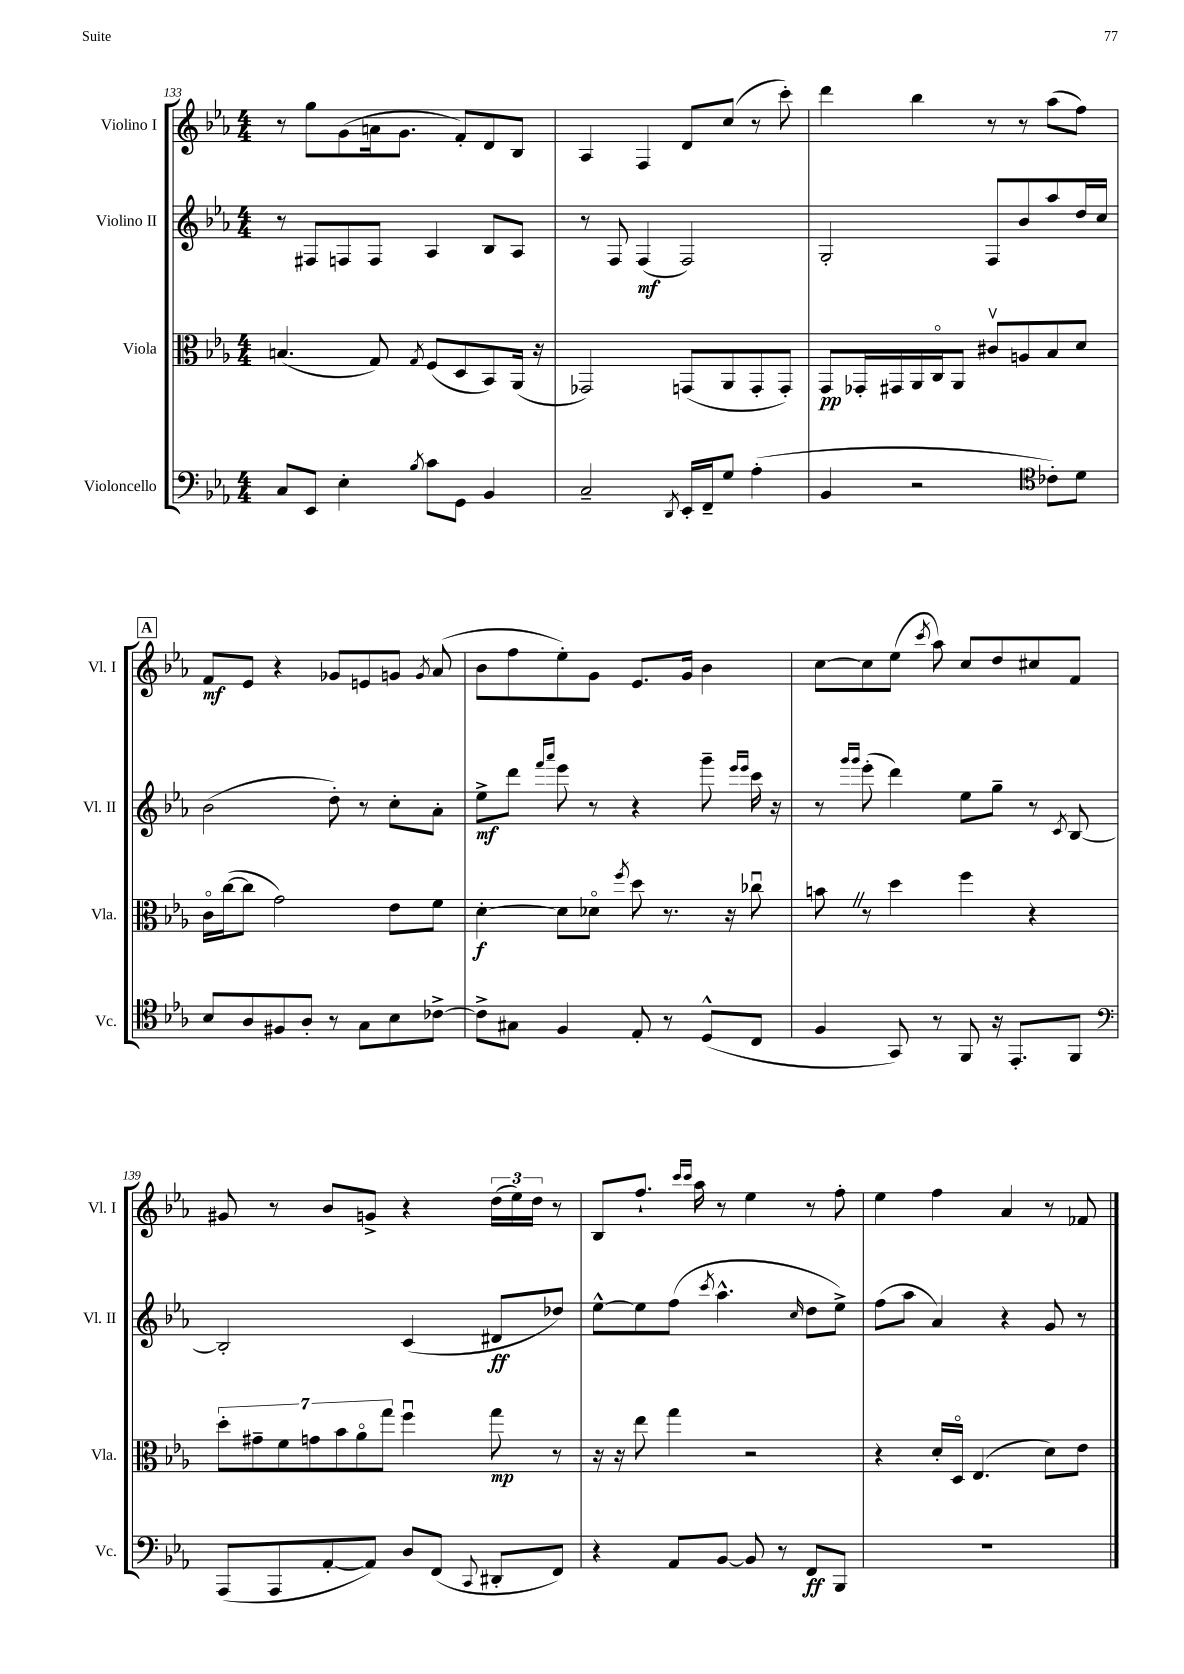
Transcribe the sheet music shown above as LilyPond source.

<<
\new StaffGroup <<
\new Staff = "s0" \with { instrumentName = "Violino I" shortInstrumentName = "Vl. I" } {
    \clef treble \key ees \major \numericTimeSignature \time 4/4
    \autoBeamOff r8 g''8[ g'8( a'16 g'8.] f'8[-.) d'8 bes8] |
    aes4 f4 d'8[ c''8]( r8 c'''8-.) |
    d'''4 bes''4 r8 r8 aes''8[( f''8]) |
    \mark \markup { \box "A" } f'8[\mf ees'8] r4 ges'8[ e'8 g'8] \acciaccatura { g'8 } aes'8( |
    bes'8[ f''8 ees''8-.) g'8] ees'8.[ g'16] bes'4 |
    c''8[~ c''8 ees''8]( \acciaccatura { c'''8 } aes''8) c''8[ d''8 cis''8 f'8] |
    gis'8 r8 bes'8[ g'8]-> r4 \tuplet 3/2 { d''16[( ees''16) d''16] } r8 |
    bes8[ f''8.]-! \grace { c'''16[ c'''16] } aes''16 r8 ees''4 r8 f''8-. |
    ees''4 f''4 aes'4 r8 fes'8 \bar "|." |
}
\new Staff = "s1" \with { instrumentName = "Violino II" shortInstrumentName = "Vl. II" } {
    \clef treble \key ees \major \numericTimeSignature \time 4/4
    \autoBeamOff r8 fis8[ f8 f8] aes4 bes8[ aes8] |
    r8 f8 f4\mf( f2) |
    g2-. f8[ bes'8 aes''8 d''16 c''16] |
    \mark \markup { \box "A" } bes'2( d''8-.) r8 c''8[-. aes'8]-. |
    ees''8[->\mf d'''8] \grace { f'''16[ aes'''16] } ees'''8 r8 r4 g'''8-- \grace { ees'''16[ ees'''16] } c'''16 r16 |
    r8 \grace { g'''16[ g'''16] } ees'''8-.( d'''4) ees''8[ g''8]-- r8 \acciaccatura { c'8 } bes8~ |
    bes2-. c'4( dis'8[\ff des''8]) |
    ees''8[~-^ ees''8 f''8]( \acciaccatura { c'''8 } aes''4.-^ \grace { c''16 } d''8[ ees''8]->) |
    f''8[( aes''8] aes'4) r4 g'8 r8 \bar "|." |
}
\new Staff = "s2" \with { instrumentName = "Viola" shortInstrumentName = "Vla." } {
    \clef alto \key ees \major \numericTimeSignature \time 4/4
    \autoBeamOff b4.( g8) \acciaccatura { g8 } f8[( d8 bes,8) aes,16]( r16 |
    ges,2) g,8[( aes,8 g,8-. g,8]-.) |
    g,8[\pp ges,16-. gis,16 aes,16 c16\flageolet aes,8] cis'8[\upbow a8 bes8 d'8] |
    \mark \markup { \box "A" } c'16[\flageolet c''16~( c''8] g'2) ees'8[ f'8] |
    d'4~-.\f d'8[ des'8]\flageolet \acciaccatura { f''8 } d''8 r8. r16 ces''8\downbow |
    b'8 \once \override BreathingSign.text = \markup { \musicglyph "scripts.caesura.straight" } \breathe r8 d''4 f''4 r4 |
    \tuplet 7/4 { d''8[-. gis'8-- f'8 g'8 bes'8 aes'8\flageolet g''8] } f''4\downbow g''8\mp r8 |
    r16 r16 ees''8 g''4 r2 |
    r4 d'16[-. d16]\flageolet ees4.( d'8[) ees'8] \bar "|." |
}
\new Staff = "s3" \with { instrumentName = "Violoncello" shortInstrumentName = "Vc." } {
    \clef bass \key ees \major \numericTimeSignature \time 4/4
    \autoBeamOff c8[ ees,8] ees4-. \acciaccatura { bes8 } c'8[ g,8] bes,4 |
    c2-- \acciaccatura { d,8 } ees,16[-. f,16-- g8] aes4-.( |
    bes,4 r2 \clef tenor ces'8[-.) d'8] |
    \mark \markup { \box "A" } bes8[ aes8 fis8 aes8]-. r8 g8[ bes8 ces'8]~-> |
    ces'8[-> gis8] f4 ees8-. r8 d8[-^( c8] |
    f4 g,8) r8 f,8 r16 ees,8.[-. f,8] |
    \clef bass aes,,8[( aes,,8 aes,8~-. aes,8]) d8[ f,8]( \appoggiatura { c,8 } dis,8[-. f,8]) |
    r4 aes,8[ bes,8]~ bes,8 r8 f,8[\ff bes,,8] |
    R1 \bar "|." |
}
>>
>>
\layout { \context { \Score currentBarNumber = #133 } }
